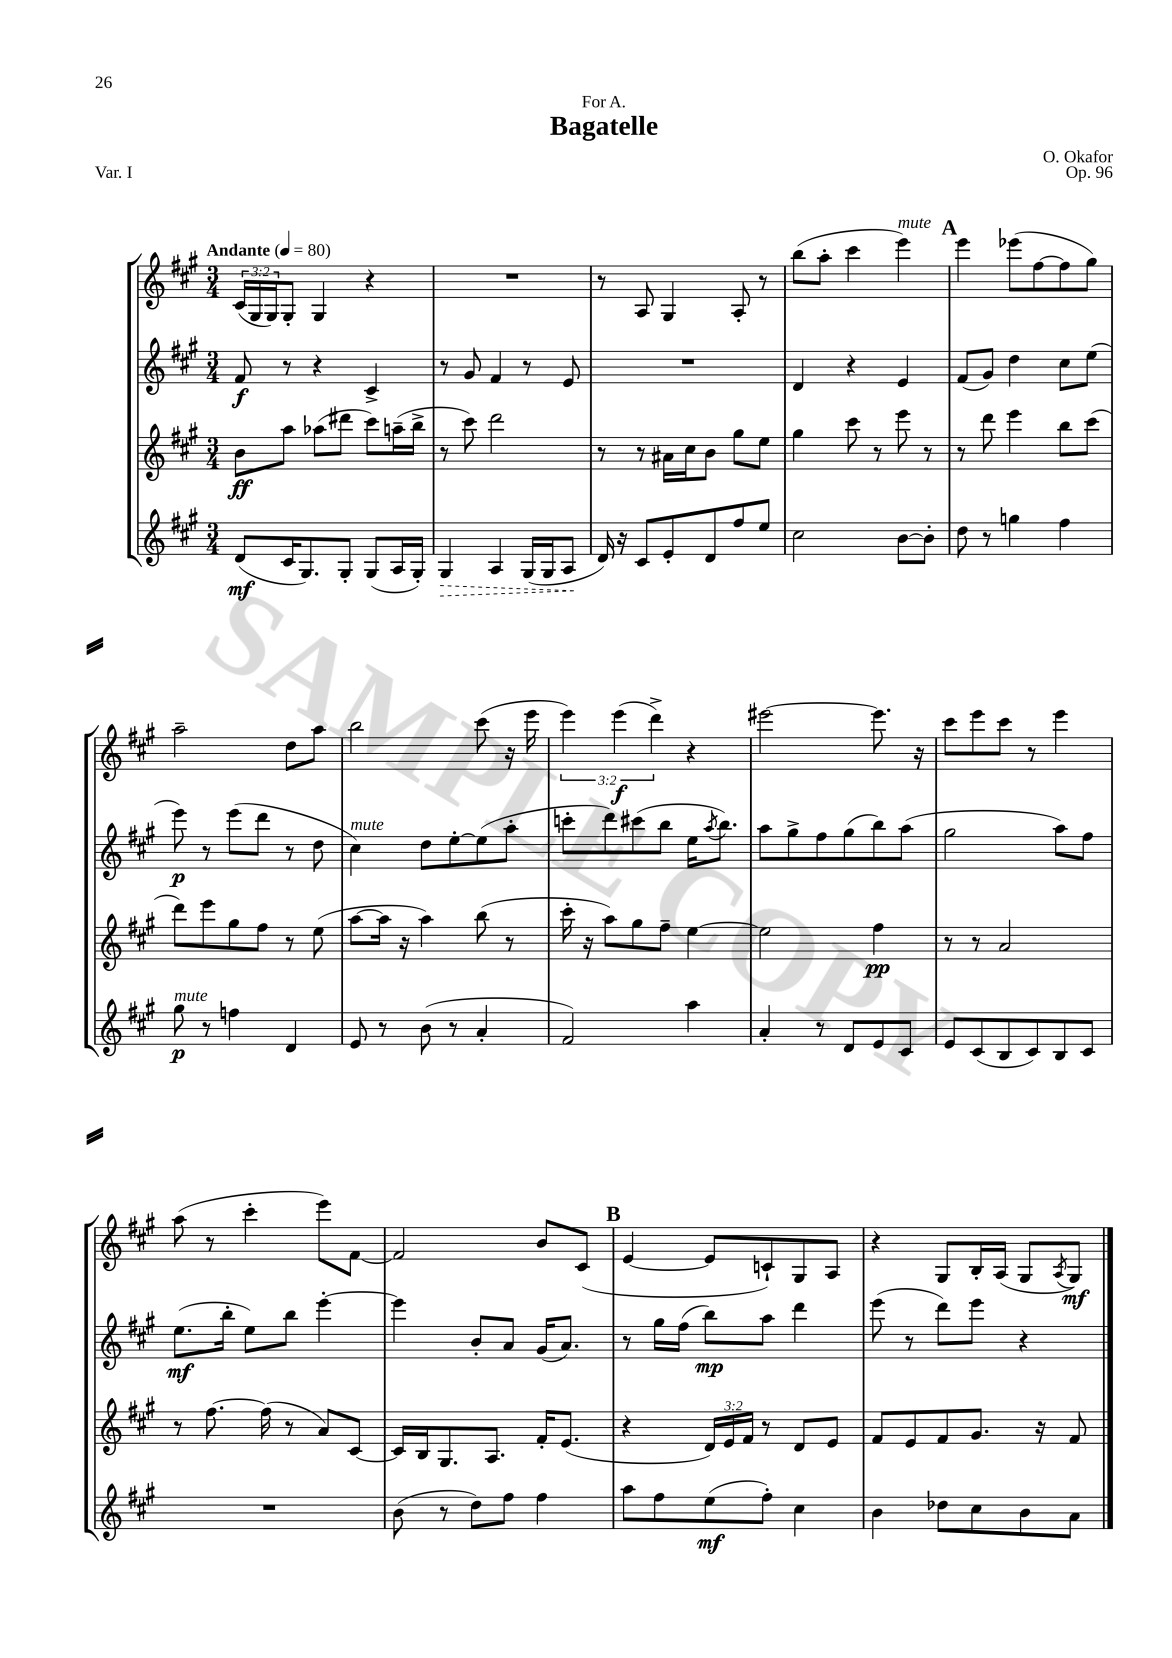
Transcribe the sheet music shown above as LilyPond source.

\header { title = "Bagatelle" composer = "O. Okafor" dedication = "For A." opus = "Op. 96" piece = "Var. I" }
<<
\new StaffGroup <<
\new Staff = "s0" {
    \clef treble \key a \major \numericTimeSignature \time 3/4 \override Staff.TupletNumber.text = #tuplet-number::calc-fraction-text \tempo "Andante" 4 = 80
    \tuplet 3/2 { cis'16( gis16 gis16) } gis8-. gis4 r4 |
    R2. |
    r8 a8 gis4 a8-. r8 |
    b''8( a''8-. cis'''4 e'''4^\markup { \italic "mute" }) |
    \mark \markup { \bold "A" } e'''4 ees'''8( fis''8~ fis''8 gis''8) |
    a''2-- d''8 a''8 |
    b''2 cis'''8( r16 e'''16 |
    \tuplet 3/2 { e'''4) e'''4\f( d'''4->) } r4 |
    eis'''2~ eis'''8. r16 |
    cis'''8 e'''8 cis'''8 r8 e'''4 |
    a''8( r8 cis'''4-. e'''8) fis'8~ |
    fis'2 b'8 cis'8( |
    \mark \markup { \bold "B" } e'4~ e'8 c'8-!) gis8 a8 |
    r4 gis8 b16-. a16( gis8 \acciaccatura { a8 } gis8\mf) \bar "|." |
}
\new Staff = "s1" {
    \clef treble \key a \major \numericTimeSignature \time 3/4
    fis'8\f r8 r4 cis'4-> |
    r8 gis'8 fis'4 r8 e'8 |
    R2. |
    d'4 r4 e'4 |
    \mark \markup { \bold "A" } fis'8( gis'8) d''4 cis''8 e''8( |
    e'''8\p) r8 e'''8( d'''8 r8 d''8 |
    cis''4^\markup { \italic "mute" }) d''8 e''8~-. e''8( a''8-. |
    c'''8-. d'''8) cis'''8( b''8 e''16 \acciaccatura { a''8 } b''8.) |
    a''8 gis''8-> fis''8 gis''8( b''8) a''8( |
    gis''2 a''8) fis''8 |
    e''8.\mf( b''16-. e''8) b''8 e'''4~-. |
    e'''4 b'8-. a'8 gis'16( a'8.) |
    \mark \markup { \bold "B" } r8 gis''16 fis''16( b''8\mp) a''8 d'''4 |
    e'''8( r8 d'''8) e'''8 r4 \bar "|." |
}
\new Staff = "s2" {
    \clef treble \key a \major \numericTimeSignature \time 3/4 \override Staff.TupletNumber.text = #tuplet-number::calc-fraction-text
    b'8\ff a''8 aes''8( dis'''8 cis'''8) a''16--( b''16-> |
    r8 cis'''8) d'''2 |
    r8 r8 ais'16 cis''16 b'8 gis''8 e''8 |
    gis''4 cis'''8 r8 e'''8 r8 |
    \mark \markup { \bold "A" } r8 d'''8 e'''4 b''8 cis'''8( |
    d'''8) e'''8 gis''8 fis''8 r8 e''8( |
    a''8~ a''16 r16 a''4) b''8( r8 |
    cis'''16-. r16 a''8) gis''8 fis''8-- e''4~ |
    e''2 fis''4\pp |
    r8 r8 a'2 |
    r8 fis''8.~ fis''16( r8 a'8) cis'8~ |
    cis'16 b16 gis8. a8. fis'16-. e'8.( |
    \mark \markup { \bold "B" } r4 \tuplet 3/2 { d'16) e'16 fis'16 } r8 d'8 e'8 |
    fis'8 e'8 fis'8 gis'8. r16 fis'8 \bar "|." |
}
\new Staff = "s3" {
    \clef treble \key a \major \numericTimeSignature \time 3/4
    d'8\mf( cis'16 gis8.) gis8-. gis8( a16 gis16-.) |
    \once \override Hairpin.style = #'dashed-line gis4\> a4 gis16( gis16 a8\! |
    d'16) r16 cis'8 e'8-. d'8 fis''8 e''8 |
    cis''2 b'8~ b'8-. |
    \mark \markup { \bold "A" } d''8 r8 g''4 fis''4 |
    gis''8\p^\markup { \italic "mute" } r8 f''4 d'4 |
    e'8 r8 b'8( r8 a'4-. |
    fis'2) a''4 |
    a'4-. r8 d'8 e'8 cis'8 |
    e'8 cis'8( b8 cis'8) b8 cis'8 |
    R2. |
    b'8( r8 d''8) fis''8 fis''4 |
    \mark \markup { \bold "B" } a''8 fis''8 e''8\mf( fis''8-.) cis''4 |
    b'4 des''8 cis''8 b'8 a'8 \bar "|." |
}
>>
>>
\layout { \context { \Score \remove "Bar_number_engraver" } }
